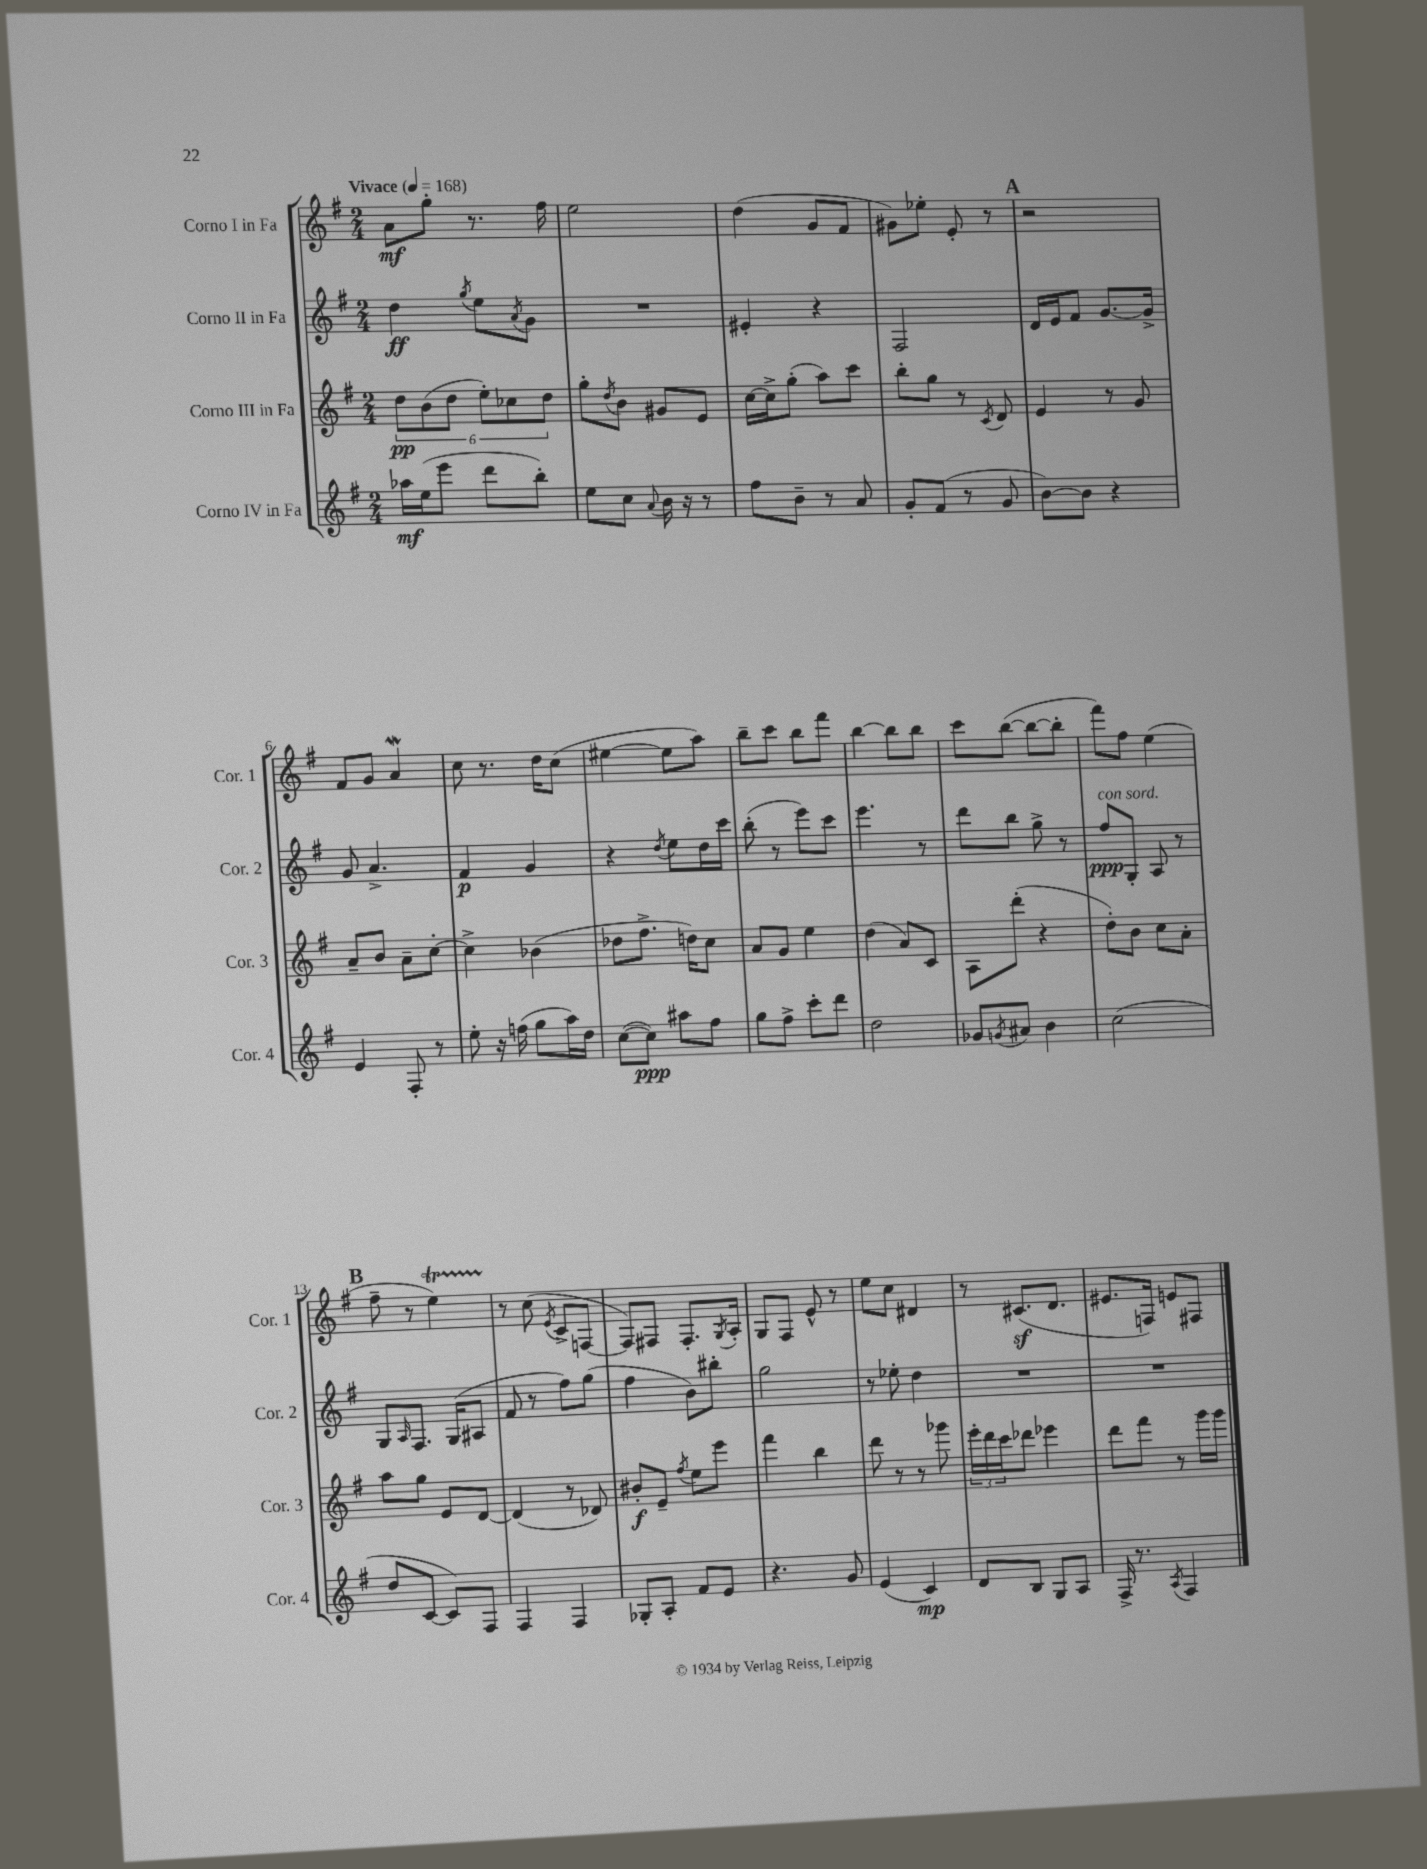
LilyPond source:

<<
\new StaffGroup <<
\new Staff = "s0" \with { instrumentName = "Corno I in Fa" shortInstrumentName = "Cor. 1" } {
    \clef treble \key g \major \numericTimeSignature \time 2/4 \tempo "Vivace" 4 = 168
    a'8\mf g''8-. r8. fis''16 |
    e''2 |
    d''4( g'8 fis'8 |
    gis'8) ees''8-. e'8-. r8 |
    \mark \markup { \bold "A" } r2 |
    fis'8 g'8 a'4\mordent |
    c''8 r8. d''16 c''8( |
    eis''4~ eis''8 a''8) |
    b''8-- c'''8 b''8 fis'''8 |
    b''4~ b''8 b''8 |
    c'''8 b''8~( b''8~ b''8-. |
    fis'''8) fis''8 e''4( |
    \mark \markup { \bold "B" } fis''8-- r8 e''4\startTrillSpan) |
    r8\stopTrillSpan c''8( \acciaccatura { e'8 } c'8-> f8~ |
    f8) fis8 fis8.-. \acciaccatura { g8 } a16-. |
    g8 fis8 e'8-^ r8 |
    e''8 c''8 dis'4 |
    r8 cis'8.\sf( d'8. |
    eis'8. f16) e'8 fis8 \bar "|." |
}
\new Staff = "s1" \with { instrumentName = "Corno II in Fa" shortInstrumentName = "Cor. 2" } {
    \clef treble \key g \major \numericTimeSignature \time 2/4
    d''4\ff \acciaccatura { g''8 } e''8 \acciaccatura { a'8 } g'8 |
    R2 |
    eis'4-. r4 |
    fis2 |
    \mark \markup { \bold "A" } d'16 e'16 fis'8 g'8.~ g'16-> |
    g'8 a'4.-> |
    fis'4\p g'4 |
    r4 \acciaccatura { d''8 } e''8 d''16 c'''16 |
    b''8-.( r8 e'''8) c'''8 |
    e'''4. r8 |
    d'''8 b''8 g''8-> r8 |
    fis''8\ppp^\markup { \italic "con sord." } g8-. a8 r8 |
    \mark \markup { \bold "B" } g8 \grace { a16 } fis8. g16( ais8 |
    fis'8 r8 fis''8) g''8( |
    fis''4 b'8) bis''8-. |
    g''2 |
    r8 ees''8-. d''4 |
    R2 |
    R2 \bar "|." |
}
\new Staff = "s2" \with { instrumentName = "Corno III in Fa" shortInstrumentName = "Cor. 3" } {
    \clef treble \key g \major \numericTimeSignature \time 2/4
    \tuplet 6/4 { d''8\pp b'8( d''8 e''8-.) ces''8 d''8 } |
    g''8-. \acciaccatura { d''8 } b'8 gis'8 e'8 |
    c''16~ c''16-> g''8-.( a''8) c'''8 |
    b''8-. g''8 r8 \acciaccatura { c'8 } d'8 |
    \mark \markup { \bold "A" } e'4 r8 g'8 |
    a'8-- b'8 a'8-- c''8~-. |
    c''4-> bes'4( |
    des''8 fis''8.-> d''16) c''8 |
    a'8 g'8 e''4 |
    d''4( a'8) c'8 |
    a8 d'''8-.( r4 |
    d''8-.) b'8 c''8 a'8-. |
    \mark \markup { \bold "B" } a''8 g''8 e'8 d'8~ |
    d'4( r8 des'8) |
    bis'8-.\f e'8-- \acciaccatura { fis''8 } e''8 e'''8 |
    fis'''4 b''4 |
    d'''8 r8 r8 ges'''8 |
    \tuplet 3/2 { e'''16-. d'''16 c'''16 } des'''8 ees'''4 |
    d'''8 fis'''8 r8 g'''16 g'''16 \bar "|." |
}
\new Staff = "s3" \with { instrumentName = "Corno IV in Fa" shortInstrumentName = "Cor. 4" } {
    \clef treble \key g \major \numericTimeSignature \time 2/4
    aes''16\mf e''16( e'''8 d'''8 b''8-.) |
    e''8 c''8 \appoggiatura { a'8 } b'16 r16 r8 |
    fis''8 b'8-- r8 a'8 |
    g'8-. fis'8( r8 g'8 |
    \mark \markup { \bold "A" } b'8~) b'8 r4 |
    e'4 fis8-. r8 |
    e''8-. r16 f''16( g''8 a''16) d''16 |
    c''8~( c''8\ppp) ais''8 fis''8 |
    g''8 fis''8-> c'''8-. d'''8 |
    d''2 |
    ges'8 \acciaccatura { g'8 } ais'8 b'4 |
    c''2( |
    \mark \markup { \bold "B" } d''8 c'8~ c'8) fis8 |
    fis4 fis4 |
    ges8-. a8-. fis'8 e'8 |
    r4. g'8 |
    e'4( c'4\mp) |
    d'8 b8 g8 a8 |
    fis16-> r8. \acciaccatura { a8 } fis4 \bar "|." |
}
>>
>>
